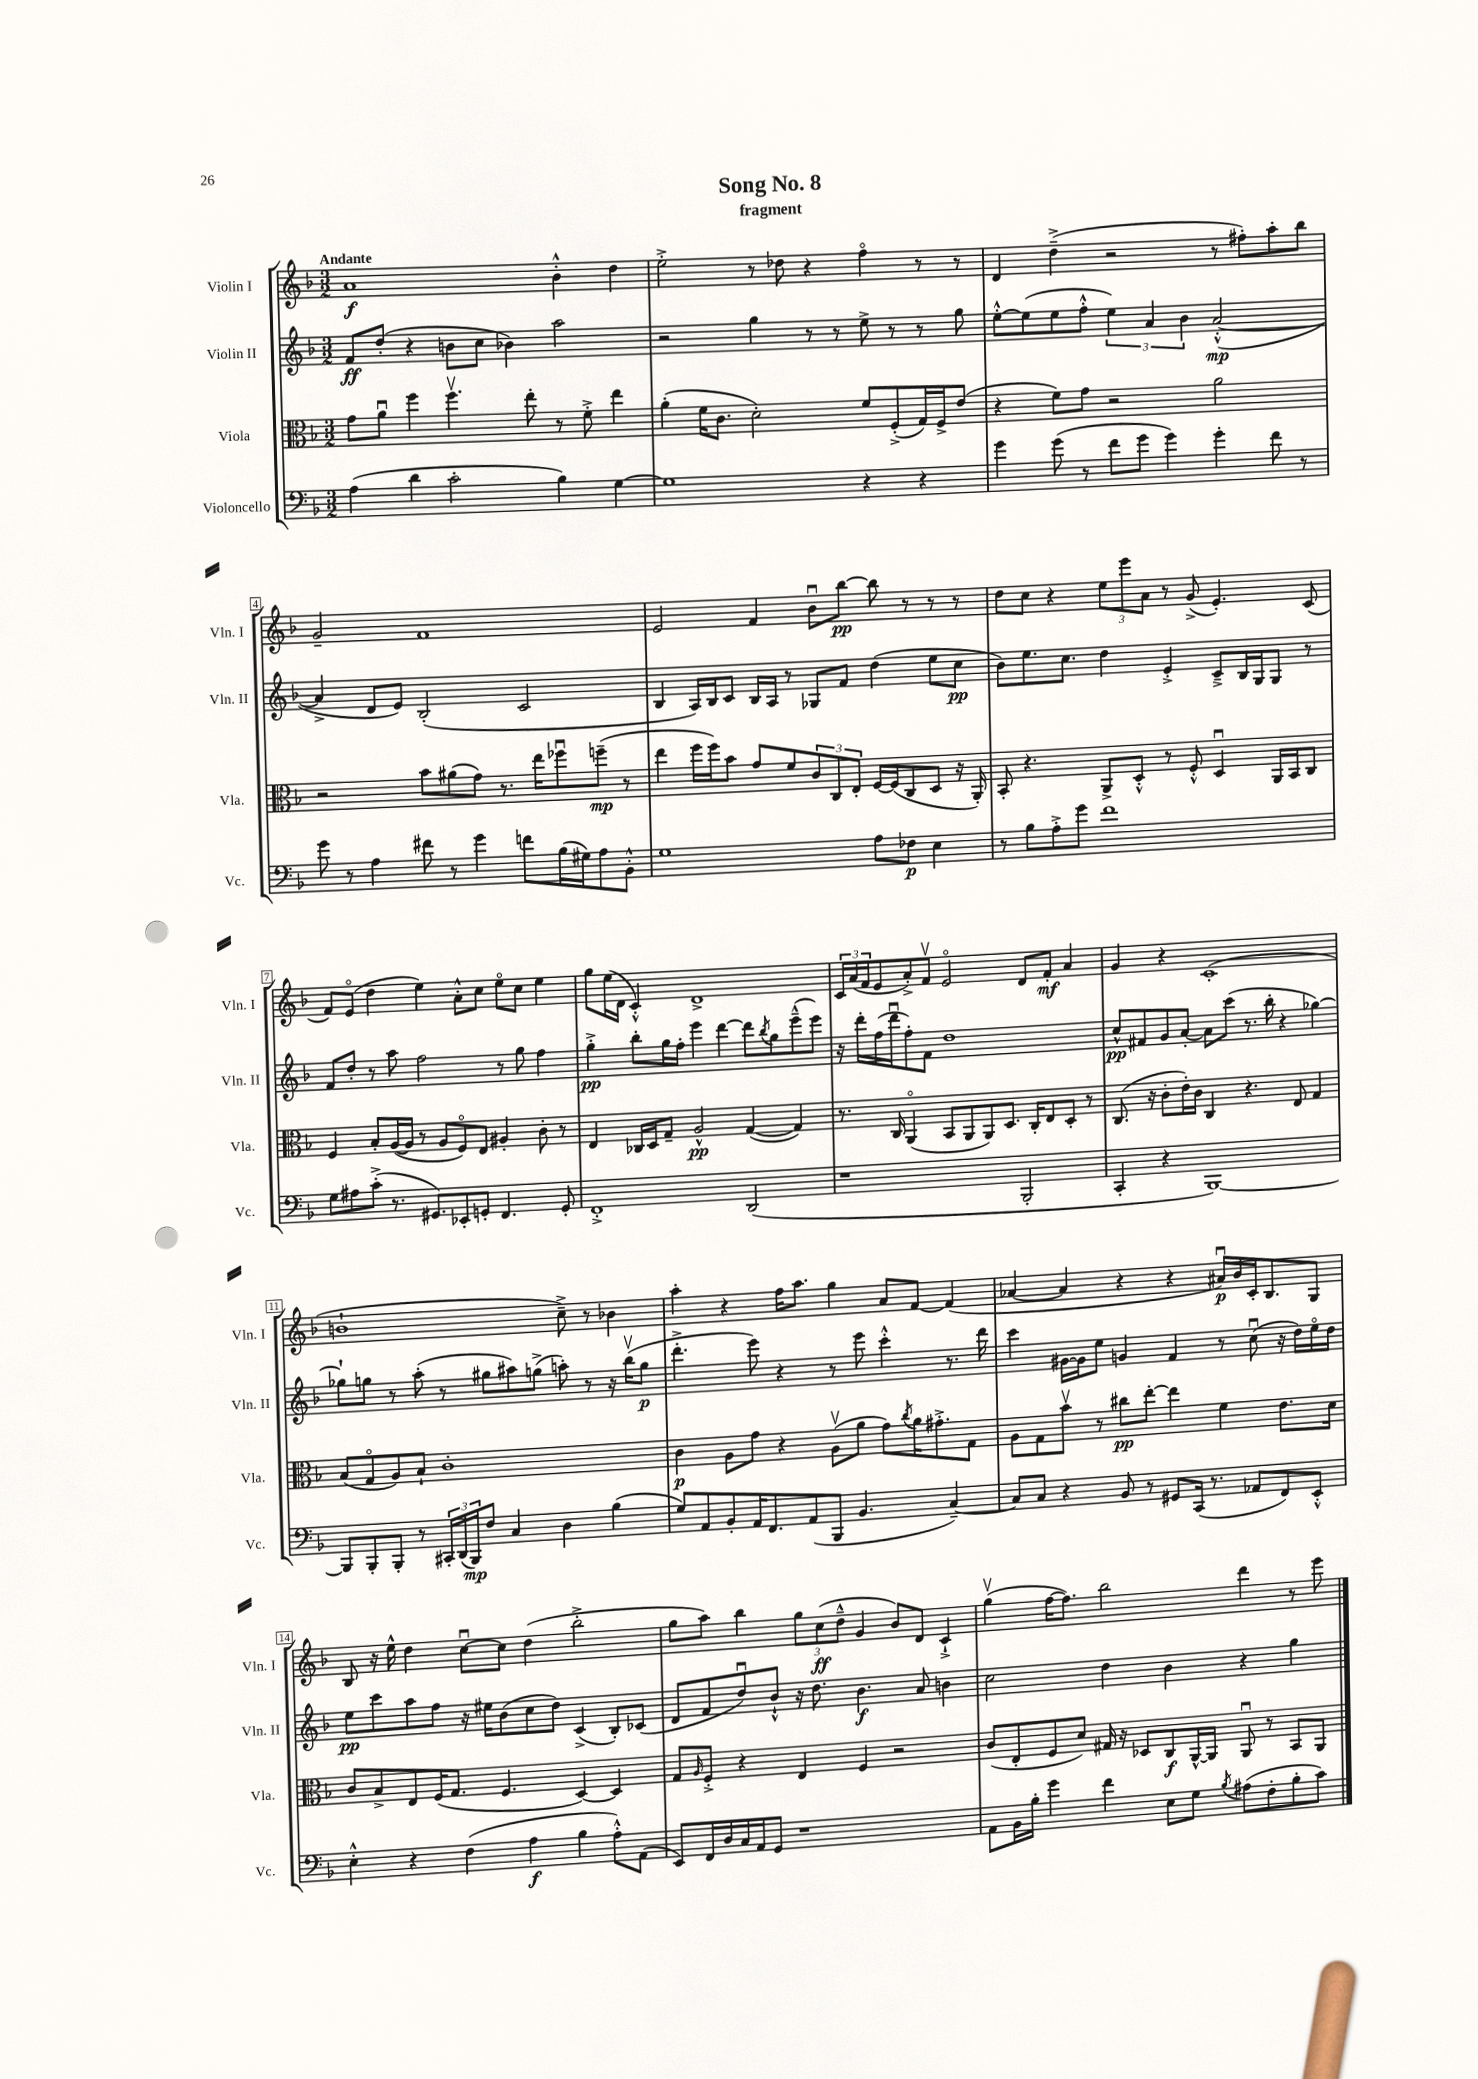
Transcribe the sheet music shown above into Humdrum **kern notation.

**kern	**kern	**kern	**kern
*staff4	*staff3	*staff2	*staff1
*clefF4	*clefC3	*clefG2	*clefG2
*k[b-]	*k[b-]	*k[b-]	*k[b-]
*M3/2	*M3/2	*M3/2	*M3/2
(4A\	8g\L	8f/L	1a
.	8au\J	(8dd'/J	.
4d\	4ff\	4r	.
2c'\	4.ffv\	8b\L	.
.	.	8cc\J	.
.	.	4b-\)	.
.	8ee'\	.	.
4B-\)	8r	2aa\	4b-'^^\
.	8f'^\	.	.
[4G\	4ee\	.	4dd\
=	=	=	=
1G]	(4a'\	2r	2ee'^\
.	16f\LK	.	.
.	8.c\J	.	.
.	2d'\)	4gg\	8r
.	.	.	8dd-\
.	.	8r	4r
.	.	8r	.
4r	8f/L	8ee^\	4ffo\
.	(8F'^/	8r	.
4r	16G/L)	8r	8r
.	16F^/J	.	.
.	(8e/J	8gg\	8r
=	=	=	=
4g\	4r	[8ee'^^\L	4d/
.	.	(8ee\]	.
(8g\	8f\L)	8ee\	(4dd~^\
8r	8g\J	8ff'^^\J	.
8f\L	2r	6ee\)	2r
8g\J	.	.	.
.	.	6a/	.
4g\)	.	.	.
.	.	6b-\	.
4g'\	2a\	([2a'^^/	8r
.	.	.	8ff#'\L)
8f\	.	.	8aa'\
8r	.	.	8bb-\J
=	=	=	=
8g\	2r	4a^/]	2g~/
8r	.	.	.
4A\	.	8d/L	.
.	.	8e/J)	.
8f#\	8b-\L	(2B-'/	1f
8r	(8a#\	.	.
4g\	8g\J)	.	.
.	8.r	.	.
8f\L	.	2c/	.
.	16ee\LK	.	.
(16B-\L	8ff-u\	.	.
16G#\J)	.	.	.
8A\	(8ff~\J	.	.
8BB-'^^\J	8r	.	.
=	=	=	=
1G	4ee\	4B-/	2e/
.	16ff\LL	16A/LL)	.
.	16ff\J)	16B-/J	.
.	8b-\J	8c/J	.
.	8g/L	16B-/LL	4f/
.	.	16A/JJ	.
.	8f/	8r	.
.	12c/	8G-/L	8b-u\L
.	12C/	.	.
.	.	8f/J	[8bb-\J
.	12E'/J	.	.
8A\L	[16F/LL	(4dd\	8bb-\]
.	(16F/]J	.	.
8F-\J	8C/	.	8r
4E\	8D/J	8ee\L	8r
.	16r	8cc\J	8r
.	16AA'/)	.	.
=	=	=	=
8r	8BB-'/	8b-\L)	8dd\L
8B-\L	4.r	8.ee\	8cc\J
8A'^\	.	.	4r
.	.	8.cc\J	.
8g\J	.	.	.
1f	8AA^/L	4dd\	12ee\L
.	.	.	12eee\
.	8D'^^/J	.	.
.	.	.	12a\J
.	8r	4e'^/	8r
.	8F'^^/	.	(8g^/
.	4Du/	8c~^/L	4.e'/)
.	.	16B-/L	.
.	.	16G/J	.
.	16AA/LL	8G/J	.
.	16BB-/J	.	.
.	8C/J	8r	(8c/
=	=	=	=
8G\L	4F/	8f/L	8f/L)
8A#\	.	8dd'/J	(8eo/J
(8c'^\J	8B-'/L	8r	4dd\
8.r	([16A/L	8aa\	.
.	16A/]JJ	.	.
.	8r	2ff\	4ee\)
8.GG#/L)	.	.	.
.	8A/L	.	.
8EE-'/	8Fo/)	.	8a'^^\L
8GG'/J	8E/J	.	8cc\J
4.FF/	4A#'/	8r	8eeo\L
.	.	8gg\	8cc\J
.	8c'\	4ff\	4ee\
8GG'/	8r	.	.
=	=	=	=
1FF'^	4E/	4gg'^\	8gg\L
.	.	.	(16ee\L
.	.	.	16d\JJ
.	16C-/LL	8bb-'\L	4c'^^/)
.	16D/J	.	.
.	8G~/J	16gg\L	.
.	.	16ff'\JJ	.
.	2A^^/	4eee\	1d^
.	.	[4ddd\	.
(2DD/	([4G/	8ddd\]L	.
.	.	8qbb-/	.
.	.	8gg\	.
.	4G/])	(8eee~^^\	.
.	.	8eee\J)	.
=	=	=	=
1r	8.r	16r	24c/LL
.	.	.	(24a/
.	.	16ddd'\LL	.
.	.	.	24f/J
.	.	(16ff\	8e/
.	16C/	16dddu\J	.
.	(4AAo/	8ff'\)	8a'^/)
.	.	8f\J	8fv/J
.	8BB-/L	1dd	2eo/
.	8AA/	.	.
.	8AA/)	.	.
.	8.D/J	.	.
2BBB-'/	.	.	8d/L
.	16C'/LK	.	.
.	8E/	.	8f'/J
.	8D'/J	.	4a/
.	8r	.	.
=	=	=	=
4CC'/	(8.C/	8cc^^/L	4g/
.	.	8f#/	.
.	16r	.	.
4r	8c'\L	8g/	4r
.	16e'\L)	[8a'/J	.
.	16c\JJ	.	.
[1BBB-)	4C/	8a\]L	(1c'
.	.	(8ccc\J	.
.	4.r	8.r	.
.	.	16bb-'\	.
.	.	4r	.
.	8E/	.	.
.	4G/	[4gg-\)	.
=	=	=	=
8BBB-/]L	(8B-/L	8gg-`\]L	1b`
8BBB-'/	8Go/	8gg\J	.
8BBB-'/J	8A/)	8r	.
8r	8B-`/J	(8aa'\	.
24CC#'/LL	1c'	8r	.
(24DD/	.	.	.
24BBB-/J)	.	.	.
8F/J	.	8gg#\L	.
4C/	.	8aa#\)	.
.	.	(8gg^\J	.
4D\	.	8aa'\)	8cc~^\)
.	.	8r	8r
(4B-\	.	16r	4b-\
.	.	(16bb-v\LK	.
.	.	8gg\J	.
=	=	=	=
8G/L)	4c\	4.ddd'^\	4aa'\
8AA/	.	.	.
8BB-'/	8A\L	.	4r
16AA/K	8g\J	8eee\)	.
8.FF/	.	.	.
.	4r	4r	16ff\LK
.	.	.	8.aa\J
(8AA/	.	.	.
8BBB-/J	(8Av\L	8r	4gg\
4.BB-/	8a\J	8eee\	.
.	8g\L)	4ccc'^^\	8a/L
.	8qcc/	.	.
.	16a\K	.	[8f/J
.	8.g#'^\	.	.
[4C~/)	.	8.r	(4f/]
.	8G\J	.	.
.	.	16ddd\	.
=	=	=	=
8C/]L	8A\L	4ccc\	[4a-/
8C/J	8G\	.	.
4r	8b-v\J	[16g#\LL	4a-/]
.	.	16g#\]J	.
.	8r	8ee\J	.
8BB-/	8cc#\L	4g/	4r
8r	[8ee'\J	.	.
8GG#/L	4ee\]	4f/	4r
(16CC/Jk	.	.	.
8.r	.	.	.
.	4f\	8r	16a#u/LL)
.	.	.	16b-/
8AA-/L	.	(8ccu\	16c'/J
.	.	.	8.B-/
8FF/)	8.e\L	16r	.
.	.	16dd\LL)	.
8EE'^^/J	.	16eeo\	8G/J
.	16d\Jk	16dd\JJ	.
=	=	=	=
4E'^^\	8c/L	8ee\L	8B-/
.	8B-^/	8ccc\	16r
.	.	.	16ee^^\
4r	8E/	8aa\	4dd\
.	(16F/K	8ff\J	.
.	8.G/J	.	.
(4F\	.	16r	[8ccu\L
.	.	16ee#\LK	.
.	4.F/	(8b-\	8cc\]J
4A\	.	8cc\	(4dd\
.	.	8dd\J)	.
4B-\	[4D/)	(4c^/	2bb-'^\
8A'^^\L)	4D/]	8B-'/L)	.
(8AA\J	.	(8c-/J	.
=	=	=	=
8EE/L)	8G/L	8d/L	8gg\L
.	16qqA/	.	.
16FF/L	8F'^/J	8f/	8aa\J)
16D/	.	.	.
16C/	4r	8ddu/)	4bb-\
16AA/J	.	.	.
8GG/J	.	8b-`^^/J	.
1r	4E/	16r	12gg\L
.	.	8.dd\	.
.	.	.	(12cc\
.	.	.	12dd~^^\J
.	4F/	4.b-\	4g/
.	2r	.	8b-/L)
.	.	8a/	8d/J
.	.	4b\	4c`^/
=	=	=	=
8AA\L	(8c/L	2cc\	(4ggv\
16BB-\L	8E'/	.	.
16B-'\JJ	.	.	.
4g\	8F/	.	[16ff\LK
.	.	.	8.ff\]J)
.	8d/J)	.	.
4f\	16G#/	4dd\	2bb-\
.	16r	.	.
.	8D-/L	.	.
8E\L	8C/	4b-\	.
8G\J	[16AA^^/L	.	.
.	16AA/]JJ	.	.
8qB-/	.	.	.
(8A#\L	8AAu/	4r	4ddd\
8F'\	8r	.	.
8B-'\	8BB-/L	4gg\	8r
8c\J)	8AA/J	.	8eee\
==	==	==	==
*-	*-	*-	*-
